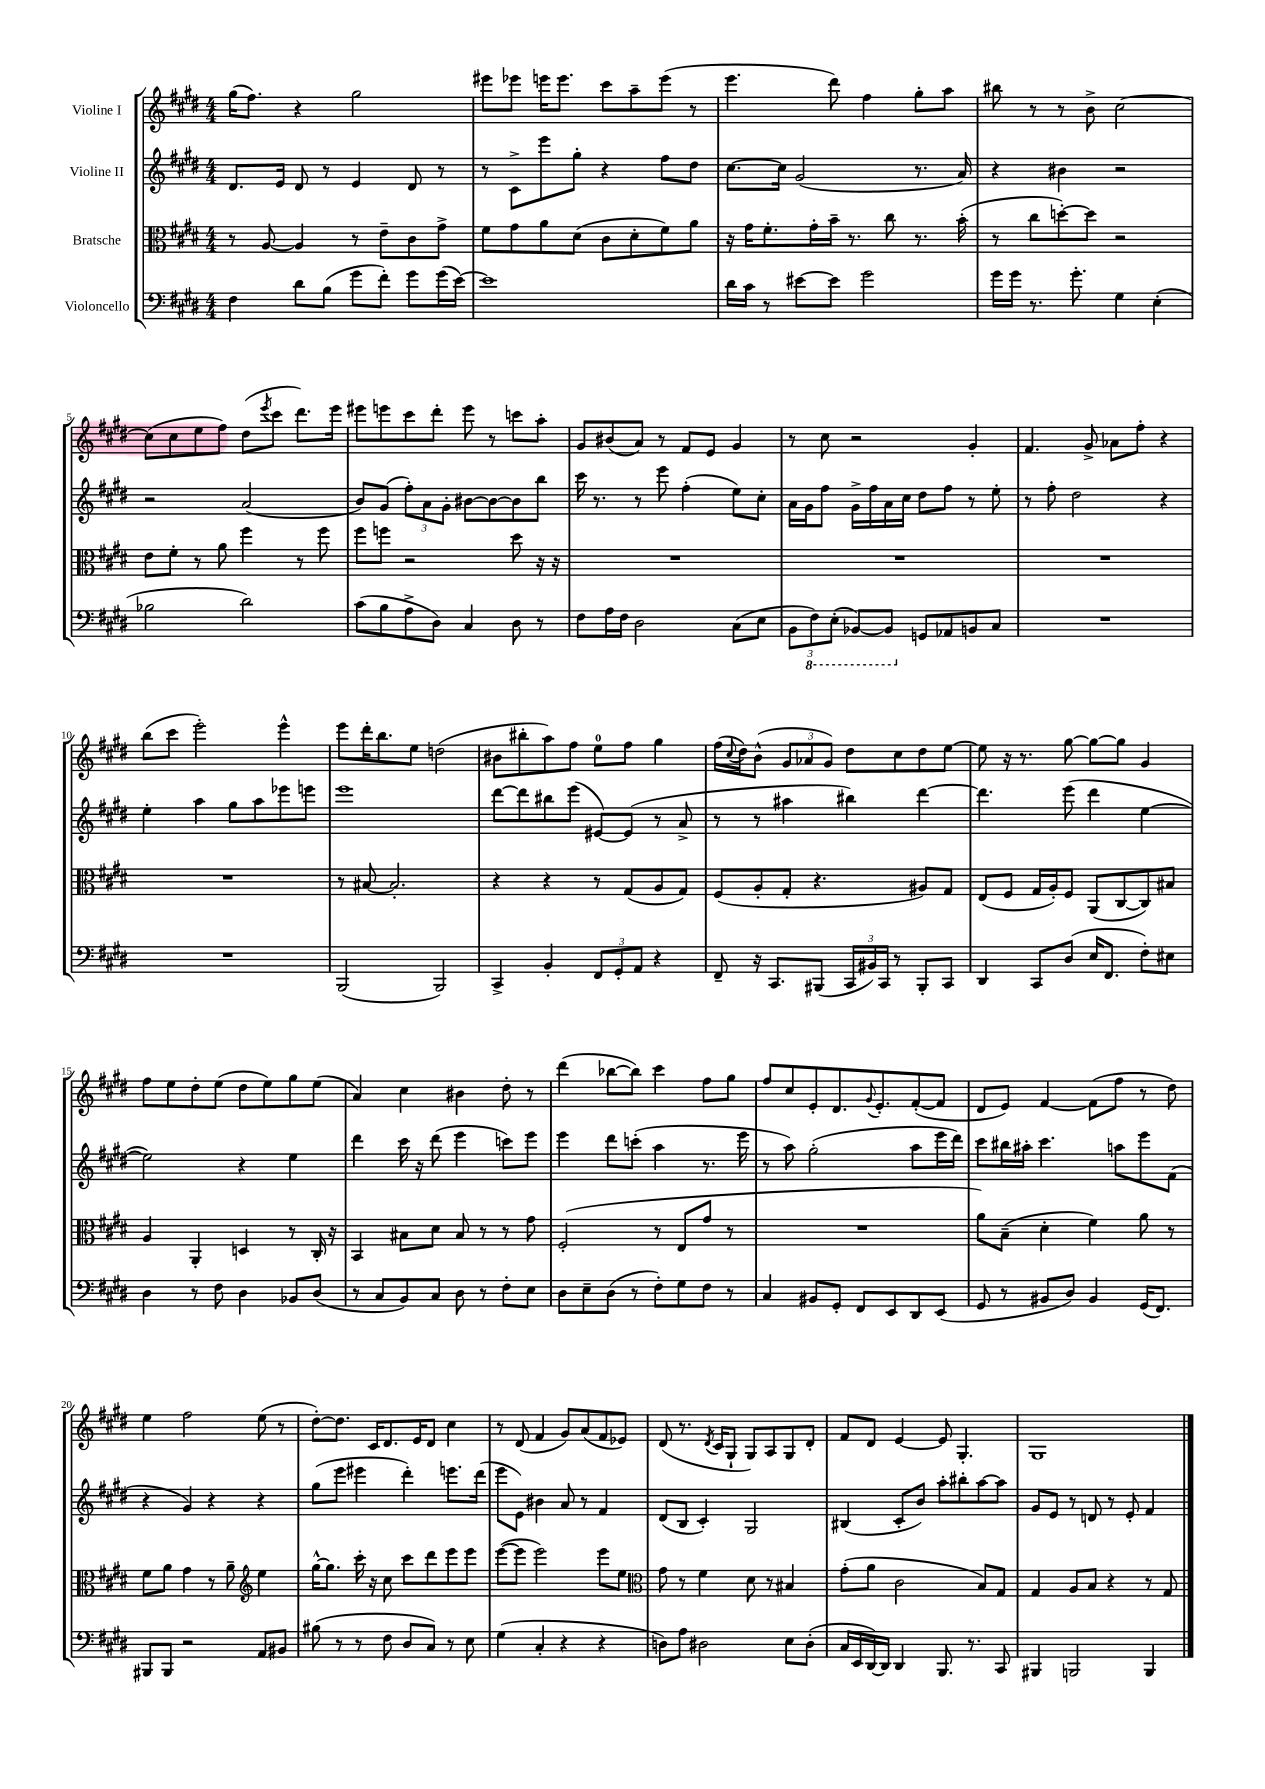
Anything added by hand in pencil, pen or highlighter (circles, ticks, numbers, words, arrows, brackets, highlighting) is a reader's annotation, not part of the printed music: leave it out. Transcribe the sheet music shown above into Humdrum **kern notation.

**kern	**kern	**kern	**kern
*part4	*part3	*part2	*part1
*staff4	*staff3	*staff2	*staff1
*I"Violoncello	*I"Bratsche	*I"Violine II	*I"Violine I
*clefF4	*clefC3	*clefG2	*clefG2
*k[f#c#g#d#]	*k[f#c#g#d#]	*k[f#c#g#d#]	*k[f#c#g#d#]
*M4/4	*M4/4	*M4/4	*M4/4
=1	=1	=1	=1
4F#\	8r	8.d#/L	(16gg#\KL
.	.	.	8.ff#\J)
.	[8A/	.	.
.	.	16e/Jk	.
8d#\L	4A/]	8d#/	4r
(8B\J	.	8r	.
8g#\L	8r	4e/	2gg#\
8f#'\J)	8e~\L	.	.
8g#\L	8c#\	8d#/	.
(16g#\L	8g#^\J	8r	.
[16e\JJ)	.	.	.
=2	=2	=2	=2
1e]	8f#\L	8r	8eee#X\L
.	8g#\	8c#^\L	8eee-X\J
.	8a\	8eee\	16eeen\KL
.	.	.	8.eee\J
.	(8d#\J	8gg#'\J	.
.	8c#\L	4r	8ccc#\L
.	8d#'\	.	8aa~\
.	8f#\)	8ff#\L	(8eee\J
.	8a\J	8dd#\J	8r
=3	=3	=3	=3
16d#\LL	16r	[8.cc#\L	4.eee\
16c#\JJ	16g#\KL	.	.
8r	8.f#'\	.	.
.	.	16cc#\Jk]	.
[8e#X\L	.	(2g#/	.
.	16g#'\L	.	.
8e#\J]	16b~\JJ	.	8ddd#\)
.	8.r	.	.
2g#\	.	.	4ff#\
.	8cc#\	.	.
.	8.r	8.r	8gg#'\L
.	.	.	8aa\J
.	(16b'\	16a/)	.
=4	=4	=4	=4
16g#\LL	8r	4r	8bb#X\
16g#\JJ	.	.	.
8.r	8cc#\L	.	8r
.	[8ddn'\)	4b#X\	8r
8.g#'\	.	.	.
.	8dd\J]	.	8b^\
4G#\	2r	2r	[2cc#\
(4E'\	.	.	.
!!LO:LB:g=z
=5	=5	=5	=5
2B-X\	8e\L	2r	(8cc#\L]
.	8f#'\J	.	8cc#\
.	8r	.	8ee\
.	8a\	.	8ff#\J)
2d#\)	4ff#\	(2a/	(8dd#\L
.	.	.	8qeee/
.	.	.	8ccc#\J
.	8r	.	8.ddd#\L)
.	8ff#\	.	.
.	.	.	16eee\Jk
=6	=6	=6	=6
(8c#\L	8ff#\L	8b/L)	8eee#X\L
8B\	8ffn\J	(8g#/J	8eeen\
8A^\	2r	12ff#'\L)	8ccc#\
.	.	12a\	.
8D#\J)	.	.	8ddd#'\J
.	.	12g#'\J	.
4C#/	.	[8b#X\L	8eee\
.	.	8b#\_	8r
8D#\	8dd#\	8b#\]	8cccn\L
8r	16r	8bb\J	8aa'\J
.	16r	.	.
=7	=7	=7	=7
8F#\L	1r	16ccc#\	8g#/L
.	.	8.r	.
16A\L	.	.	(8b#X/
16F#\JJ	.	.	.
2D#\	.	8r	8a/J)
.	.	8eee\	8r
.	.	(4ff#'\	8f#/L
.	.	.	8e/J
(8C#\L	.	8ee\L)	4g#/
8E\J	.	8cc#'\J	.
=8	=8	=8	=8
12BB\L	1r	16a\LL	8r
.	.	16g#\J	.
*8ba	*	*	*
12FF#\)	.	.	.
.	.	8ff#\J	8cc#\
(12EE'\J	.	.	.
[8BBB-X/L)	.	16g#^\LL	2r
.	.	16ff#\	.
8BBB-/J]	.	16a\	.
.	.	16cc#\JJ	.
*X8ba	*	*	*
8GGn/L	.	8dd#\L	.
8AA-X/	.	8ff#\J	.
8BBn/	.	8r	4g#'/
8C#/J	.	8ee'\	.
=9	=9	=9	=9
1r	1r	8r	4.f#/
.	.	8ff#'\	.
.	.	2dd#\	.
.	.	.	8g#^/
.	.	.	8a-X\L
.	.	.	8ff#'\J
.	.	4r	4r
!!LO:LB:g=z
=10	=10	=10	=10
1r	1r	4ee'\	(8bb\L
.	.	.	8ccc#\J
.	.	4aa\	2eee'\)
.	.	8gg#\L	.
.	.	8aa\	.
.	.	8eee-X\	4eee^^\
.	.	8eeen\J	.
=11	=11	=11	=11
(2BBB/	8r	1eee	8eee\L
.	[8B#X/	.	16ddd#'\K
.	.	.	8.bb\
.	2.B#'/]	.	.
.	.	.	8ee\J
2BBB/)	.	.	(2ddn\
=12	=12	=12	=12
4CC#^/	4r	[8ddd#\L	8b#X\L
.	.	8ddd#\]	8bb#X'\
4BB'/	4r	8bb#X\	8aa\)
.	.	(8eee\J	8ff#\J
12FF#/L	8r	[8e#X/L)	8ee\L
12GG#'/	.	.	.
.	(8G#/L	(8e#/J]	8ff#\J
12AA/J	.	.	.
4r	8A/	8r	4gg#\
.	8G#/J)	8a^/	.
=13	=13	=13	=13
8FF#~/	(8F#/L	8r	(16ff#\LL
.	.	.	8qqcc#/
.	.	.	16dd#\J)
16r	8A'/	8r	(8b^^\J
8.CC#/L	.	.	.
.	8G#'/J	4aa#X\	12g#/L
.	.	.	12a-X/
(8BBB#X/J	4.r	.	.
.	.	.	12g#/J)
24CC#/LL	.	4bb#X\)	8dd#\L
24BB#X/)	.	.	.
24CC#/JJ	.	.	.
8r	.	.	8cc#\
8BBB#'/L	8A#X/L)	[4ddd#\	8dd#\
8CC#/J	8G#/J	.	[8ee\J
=14	=14	=14	=14
4DD#/	(8E/L	4.ddd#\]	8ee\]
.	8F#/J	.	16r
.	.	.	8.r
8CC#/L	16G#/LL	.	.
.	16A'/J)	.	.
(8D#/J	8F#/J	(8eee\	[8gg#\
16E/KL	(8AA/L	4ddd#\	8gg#\L_
8.FF#/J	.	.	.
.	[8C#/	.	8gg#\J]
8F#'\L)	8C#/])	[4ee\	4g#/
8E#X\J	8B#X/J	.	.
!!LO:LB:g=z
=15	=15	=15	=15
4D#\	4A/	2ee\])	8ff#\L
.	.	.	8ee\
8r	4AA'/	.	8dd#'\
8F#\	.	.	(8ee\J
4D#\	4Dn/	4r	8dd#\L
.	.	.	8ee\)
8BB-X/L	8r	4ee\	8gg#\
(8D#/J	16C#'/	.	(8ee\J
.	16r	.	.
=16	=16	=16	=16
8r	4BB/	4ddd#\	4a/)
8C#/L	.	.	.
8BB/)	8B#X\L	16ccc#\	4cc#\
.	.	16r	.
8C#/J	8d#\J	(8ddd#\	.
8D#\	8B#/	4eee\	4b#X\
8r	8r	.	.
8F#'\L	8r	8cccn\L)	8dd#'\
8E\J	8g#\	8eee\J	8r
=17	=17	=17	=17
8D#\L	(2F#'/	4eee\	(4ddd#\
8E~\	.	.	.
(8D#\J	.	8ddd#\L	[8bb-X\L
8r	.	(8cccn'\J	8bb-\J])
8F#'\L)	8r	4aa\	4ccc#\
8G#\	8E/L	.	.
8F#\J	8g#/J	8.r	8ff#\L
8r	8r	.	8gg#\J
.	.	16eee\	.
=18	=18	=18	=18
4C#/	1r	8r	8ff#/L
.	.	8aa\)	8cc#/
8BB#X/L	.	(2gg#'\	8e'/
8GG#'/J	.	.	8.d#/
8FF#/L	.	.	.
.	.	.	8qqg#/
.	.	.	8.e'/
8EE/	.	.	.
8DD#/	.	8aa\L	([8f#'/
(8EE/J	.	16eee\L	8f#/J]
.	.	16ddd#\JJ)	.
=19	=19	=19	=19
8GG#/	8a\L)	8ccc#\L	8d#/L
8r	(8B~\J	16bb#X\L	8e/J)
.	.	16aa#X'\JJ	.
8BB#X/L	4d#'\	4.ccc#\	[4f#/
8D#/J)	.	.	.
4BB#/	4f#\)	.	(8f#\L]
.	.	8aan\L	8ff#\J
(16GG#/KL	8a\	8eee\	8r
8.FF#/J)	.	.	.
.	8r	(8f#\J	8dd#\)
!!LO:LB:g=z
=20	=20	=20	=20
8BBB#X/L	8f#\L	4r	4ee\
8BBB#/J	8a\J	.	.
2r	4g#\	4g#/)	2ff#\
.	8r	4r	.
.	8a~\	.	.
*	*clefG2	*	*
8AA/L	4ee\	4r	(8ee\
8BB#X/J	.	.	8r
=21	=21	=21	=21
(8B#X\	[16gg#^^\KL	(8gg#\L	[8dd#'\L)
.	8.gg#\J]	.	.
8r	.	8eee\J	8.dd#\J]
8r	16ccc#'\	4eee#X\	.
.	16r	.	16c#/KL
8F#\	8cc#\	.	8.d#/
8D#/L	8ccc#\L	4ddd#'\)	.
.	.	.	16e/K
8C#/J)	8ddd#\	.	8d#/J
8r	8eee\	8.eeen\L	4cc#\
8E\	8eee\J	.	.
.	.	(16ddd#\Jk	.
=22	=22	=22	=22
(4G#\	([8eee\L	8eee\L	8r
.	8eee\J]	8e\J)	(8d#/
4C#'/	2eee\)	4b#X\	4f#/
4r	.	8a/	8g#/L)
.	.	8r	(8a/
4r	8eee\L	4f#/	8f#/
.	8ee\J	.	8e-X/J)
=23	=23	=23	=23
*	*clefC3	*	*
8Dn\L)	8g#\	(8d#/L	(8d#/
8A\J	8r	8B/J	8.r
2D#X\	4f#\	4c#'/)	.
.	.	.	8qd#/
.	.	.	16c#/KL
.	.	.	8G#`/J
.	8d#\	2G#/	8G#/L)
.	8r	.	8A/
8E\L	4B#X/	.	8G#/
(8D#'\J	.	.	8d#'/J
=24	=24	=24	=24
16C#/LL	(8g#'\L	(4B#X/	8f#/L
16EE/	.	.	.
[16DD#/)	8a\J	.	8d#/J
16DD#/JJ]	.	.	.
4DD#/	2c#\	8c#'/L	[4e/
.	.	8b/J)	.
8.BBB/	.	8aa'\L	8e/]
.	.	8bb#X'\	4.G#'/
8.r	.	.	.
.	8B/L)	[8aa\	.
8CC#/	8G#/J	8aa\J]	.
=25	=25	=25	=25
4BBB#X/	4G#/	8g#/L	1G#
.	.	8e/J	.
2BBBn/	8A/L	8r	.
.	8B/J	8dn/	.
.	4r	8r	.
.	.	8e'/	.
4BBB/	8r	4f#/	.
.	8G#/	.	.
==	==	==	==
*-	*-	*-	*-
